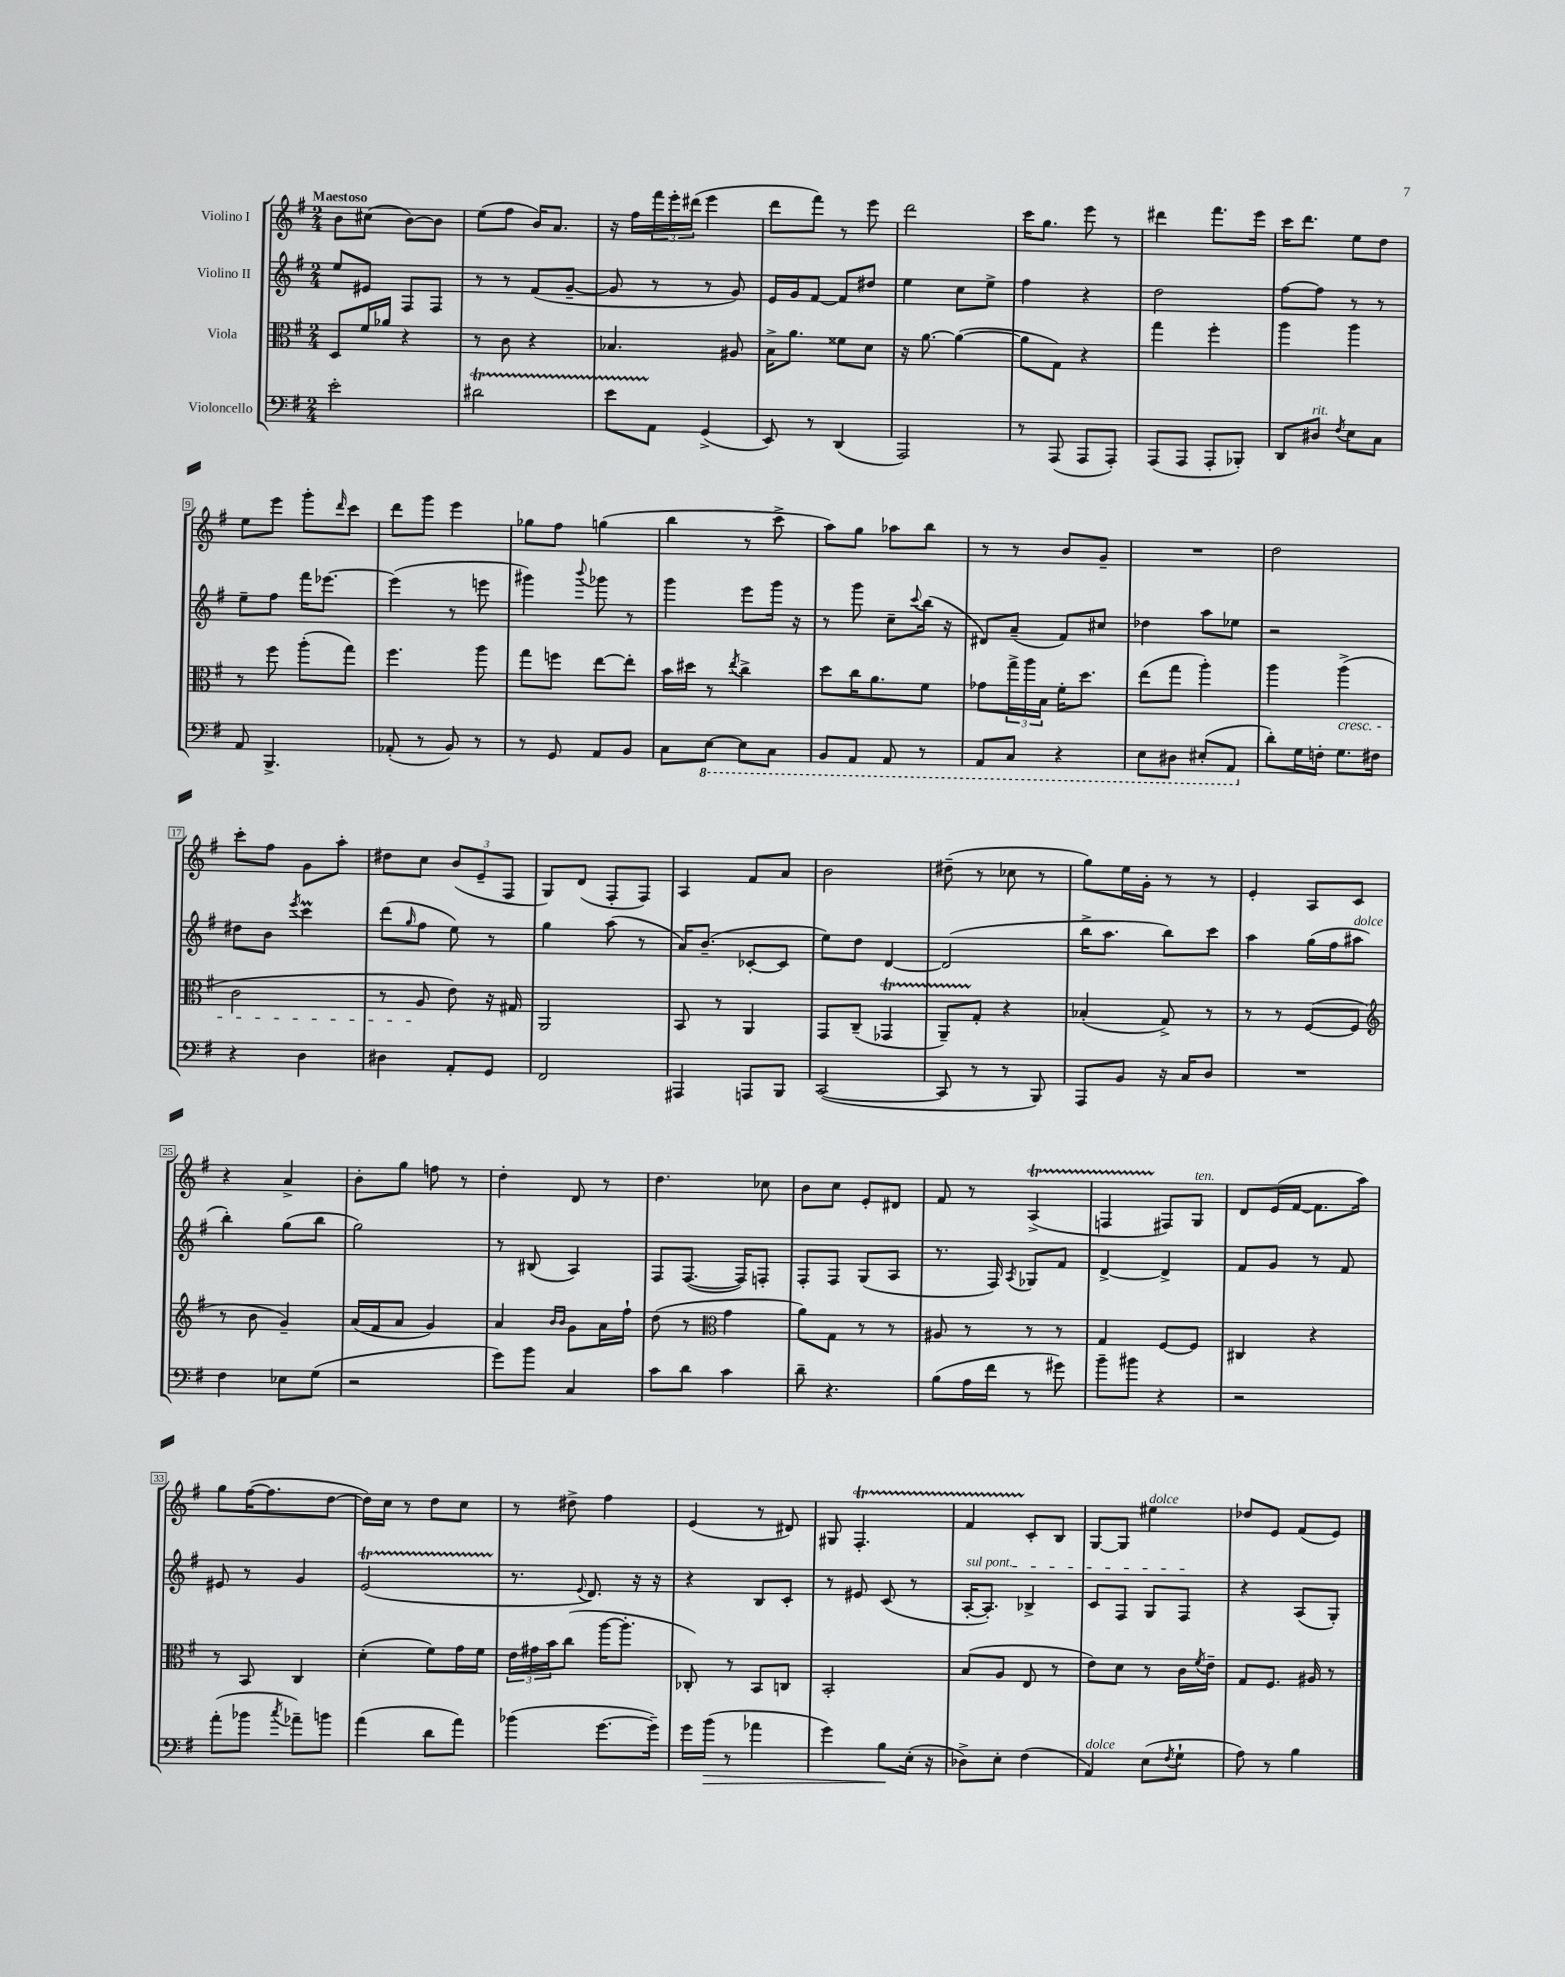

**kern	**kern	**kern	**kern
*staff4	*staff3	*staff2	*staff1
*clefF4	*clefC3	*clefG2	*clefG2
*k[f#]	*k[f#]	*k[f#]	*k[f#]
*M2/4	*M2/4	*M2/4	*M2/4
2e'	8D	8ee	8b
.	16f#	8e#	(8cc#
.	16a-	.	.
.	4r	8F#	[8b)
.	.	8F#	8b]
=	=	=	=
2d#	8r	8r	(8ee
.	8c	8r	8ff#
.	4r	(8f#	16b)
.	.	.	8.a
.	.	[8g~	.
=	=	=	=
8e	4.B-	8g]	16r
.	.	.	16ff#
8AA	.	8r	24fff#
.	.	.	24eee'
.	.	.	(24ddd#
(4GG^	.	8r	4eee
.	8A#	8g)	.
=	=	=	=
8EE)	16B^	16e	8ddd
.	8.a	16g	.
8r	.	[8f#	8fff#)
(4DD	8f##	8f#]	8r
.	8d	8dd#	8eee
=	=	=	=
2AAA)	16r	4ee	2ddd
.	[8.a	.	.
.	(4a_	8cc	.
.	.	8ee^	.
=	=	=	=
8r	8a]	4ff#	16ccc
.	.	.	8.gg
(8AAA	8G)	.	.
8AAA	4r	4r	8eee
8AAA')	.	.	8r
=	=	=	=
(8AAA	4gg	2dd	4ddd#
8AAA	.	.	.
8AAA'	4ff#'	.	8.fff#
8BBB-')	.	.	.
.	.	.	16eee
=	=	=	=
8DD	4aa	[8ff#	16ccc
.	.	.	8.ddd
8D#	.	8ff#]	.
8qF#	.	.	.
8E	4aa	8r	8ee
8C	.	8r	8dd
=	=	=	=
8AA	8r	8ee~	8ee
4.BBB^	8ff#	8ff#	8eee
.	(8aa'	16fff#	8ggg'
.	.	[8.eee-	.
.	.	.	16qqddd
.	8gg)	.	8ccc
=	=	=	=
(8AA-'	4.ff#	(4eee-]	8ddd
8r	.	.	8ggg
8BB)	.	8r	4eee
8r	8aa	8eee	.
=	=	=	=
8r	8gg	4ggg#)	8gg-
8GG	8ff	.	8ff#
.	.	8qqbbb	.
8AA	[8ee	8ggg-	(4gg
8BB	8ee']	8r	.
=	=	=	=
8C	16b	4ggg	4bb
.	16dd#	.	.
[8EE	8r	.	.
.	8qee	.	.
8EE]	4cc^	8eee	8r
8CC	.	16ggg	8ccc^
.	.	16r	.
=	=	=	=
8BBB	8dd	8r	8aa)
8AAA	16cc	8ggg	8gg
.	8.a	.	.
8AAA	.	8cc~	8aa-
.	.	8qqccc	.
8r	8f#	(16bb	8bb
.	.	16r	.
=	=	=	=
8AAA	8g-	8d#)	8r
8CC	24gg^	(8a~	8r
.	24aa	.	.
.	24B	.	.
4r	16f#'	8f#)	8b
.	8.dd	.	.
.	.	8cc#	8g~
=	=	=	=
8EE	(8ee	4dd-	2r
8DD#	8gg	.	.
(8EE#'	4aa')	8aa	.
8AAA	.	8ee-	.
=	=	=	=
8d')	4aa	2r	2dd
16G	.	.	.
16F'	.	.	.
8.G	(4aa^	.	.
16F#	.	.	.
=	=	=	=
4r	2c	8dd#	8ccc'
.	.	8b	8ff#
.	.	8qeee	.
4D	.	4ccc	8g
.	.	.	8aa'
=	=	=	=
4D#	8r	(8ddd	8dd#
.	.	16qqgg	.
.	8A	8ff#	8cc
8AA'	8e)	8ee)	(12b
.	.	.	12e~
8GG	16r	8r	.
.	.	.	12F#
.	16G#	.	.
=	=	=	=
2FF#	2AA	4gg	8G)
.	.	.	(8d
.	.	(8aa	8F#'
.	.	8r	8F#)
=	=	=	=
4AAA#	8BB	16a)	4A
.	.	(8.b~	.
.	8r	.	.
8AAA	4AA	[8c-'	8f#
8BBB	.	8c-]	8a
=	=	=	=
([2CC	8GG	8ee)	2b
.	(8C~	8dd	.
.	4GG-	[4d	.
=	=	=	=
8CC]	8AA~)	(2d]	(8dd#~
8r	8G'	.	8r
8r	4r	.	8cc-
8BBB)	.	.	8r
=	=	=	=
8AAA	(4B-'	16bb^	8gg)
.	.	8.aa	.
8BB	.	.	16ee
.	.	.	16g'
16r	8G^)	8bb)	8r
16C	.	.	.
8D	8r	8ccc	8r
=	=	=	=
2r	8r	4aa	4e'
.	8r	.	.
.	([8F#	(16gg	8A
.	.	16ff#	.
.	8F#]	8aa#	8c
=	=	=	=
*	*clefG2	*	*
4F#	8r	4bb')	4r
.	8b	.	.
8E-	4g~)	(8gg	4a^
(8G	.	8bb	.
=	=	=	=
2r	(16a	2gg)	8b'
.	16f#	.	.
.	8a	.	8gg
.	4g)	.	8ff
.	.	.	8r
=	=	=	=
8g)	4a	8r	4dd'
8b	.	(8B#	.
.	16qqb	.	.
.	16qqb	.	.
4C	8g	4A)	8d
.	16a	.	8r
.	16ff#`	.	.
=	=	=	=
8c	(8dd	8F#	4.dd
8d	8r	([8.F#	.
*	*clefC3	*	*
4c	4g	.	.
.	.	16F#])	.
.	.	8F'	8cc-
=	=	=	=
8d~	8a)	8F#'	8b
4.r	8G	8F#	8cc
.	8r	(8G	8e'
.	8r	8A	8d#
=	=	=	=
(8B	8A#	8.r	8f#
16A	8r	.	8r
16f#	.	16F#)	.
.	.	8qA	.
8r	8r	8G-	(4A^
8g#)	8r	8f#	.
=	=	=	=
8b~	4G	[4d^	4F
8b#	.	.	.
4r	[8F#	4d^]	8F#)
.	8F#]	.	8G
=	=	=	=
2r	4C#	8f#	8d
.	.	8g	(16e
.	.	.	[16f#
.	4r	8r	8.f#]
.	.	8f#	.
.	.	.	16aa)
=	=	=	=
(8a'	8r	8e#	8gg
8b-	8BB	8r	([16ff#
.	.	.	8.ff#]
8qcc	.	.	.
8a-~)	4C	4g	.
8b	.	.	[8dd
=	=	=	=
(4a	(4d'	(2e	16dd])
.	.	.	16cc
.	.	.	8r
8d	8f#)	.	8dd
8a)	16g	.	8cc
.	16f#	.	.
=	=	=	=
(4b-	24e	8.r	8r
.	24g#	.	.
.	24b	.	.
.	(8cc	.	8dd#^
.	.	8qqe	.
.	.	8.d)	.
[8.g	[16aa	.	4ff#
.	8.aa']	.	.
.	.	16r	.
16g~])	.	16r	.
=	=	=	=
16g	8C-')	4r	(4e
(16b	.	.	.
8r	8r	.	.
4a-	8BB	8B	8r
.	8C	8c'	8d#)
=	=	=	=
4g)	2BB'	8r	8G#
.	.	8e#	4.F#'
8B	.	(8c	.
(16E'	.	8r	.
16r	.	.	.
=	=	=	=
8D-^)	(8B	[16A'	4f#
.	.	8.A'])	.
8E'	8A	.	.
(4F#	8E	4B-^	8c'
.	8r	.	8B
=	=	=	=
4AA)	8e)	8c	[8G
.	8d	8F#	8G]
(8E	8r	8G	4ee#
8qF#	.	.	.
8G`	16c	8F#	.
.	8qf#	.	.
.	16e~	.	.
=	=	=	=
8A)	8G	4r	8dd-
8r	8.F#	.	8e
4B	.	(8A	(8f#
.	16A#	.	.
.	8r	8G')	8e)
==	==	==	==
*-	*-	*-	*-
